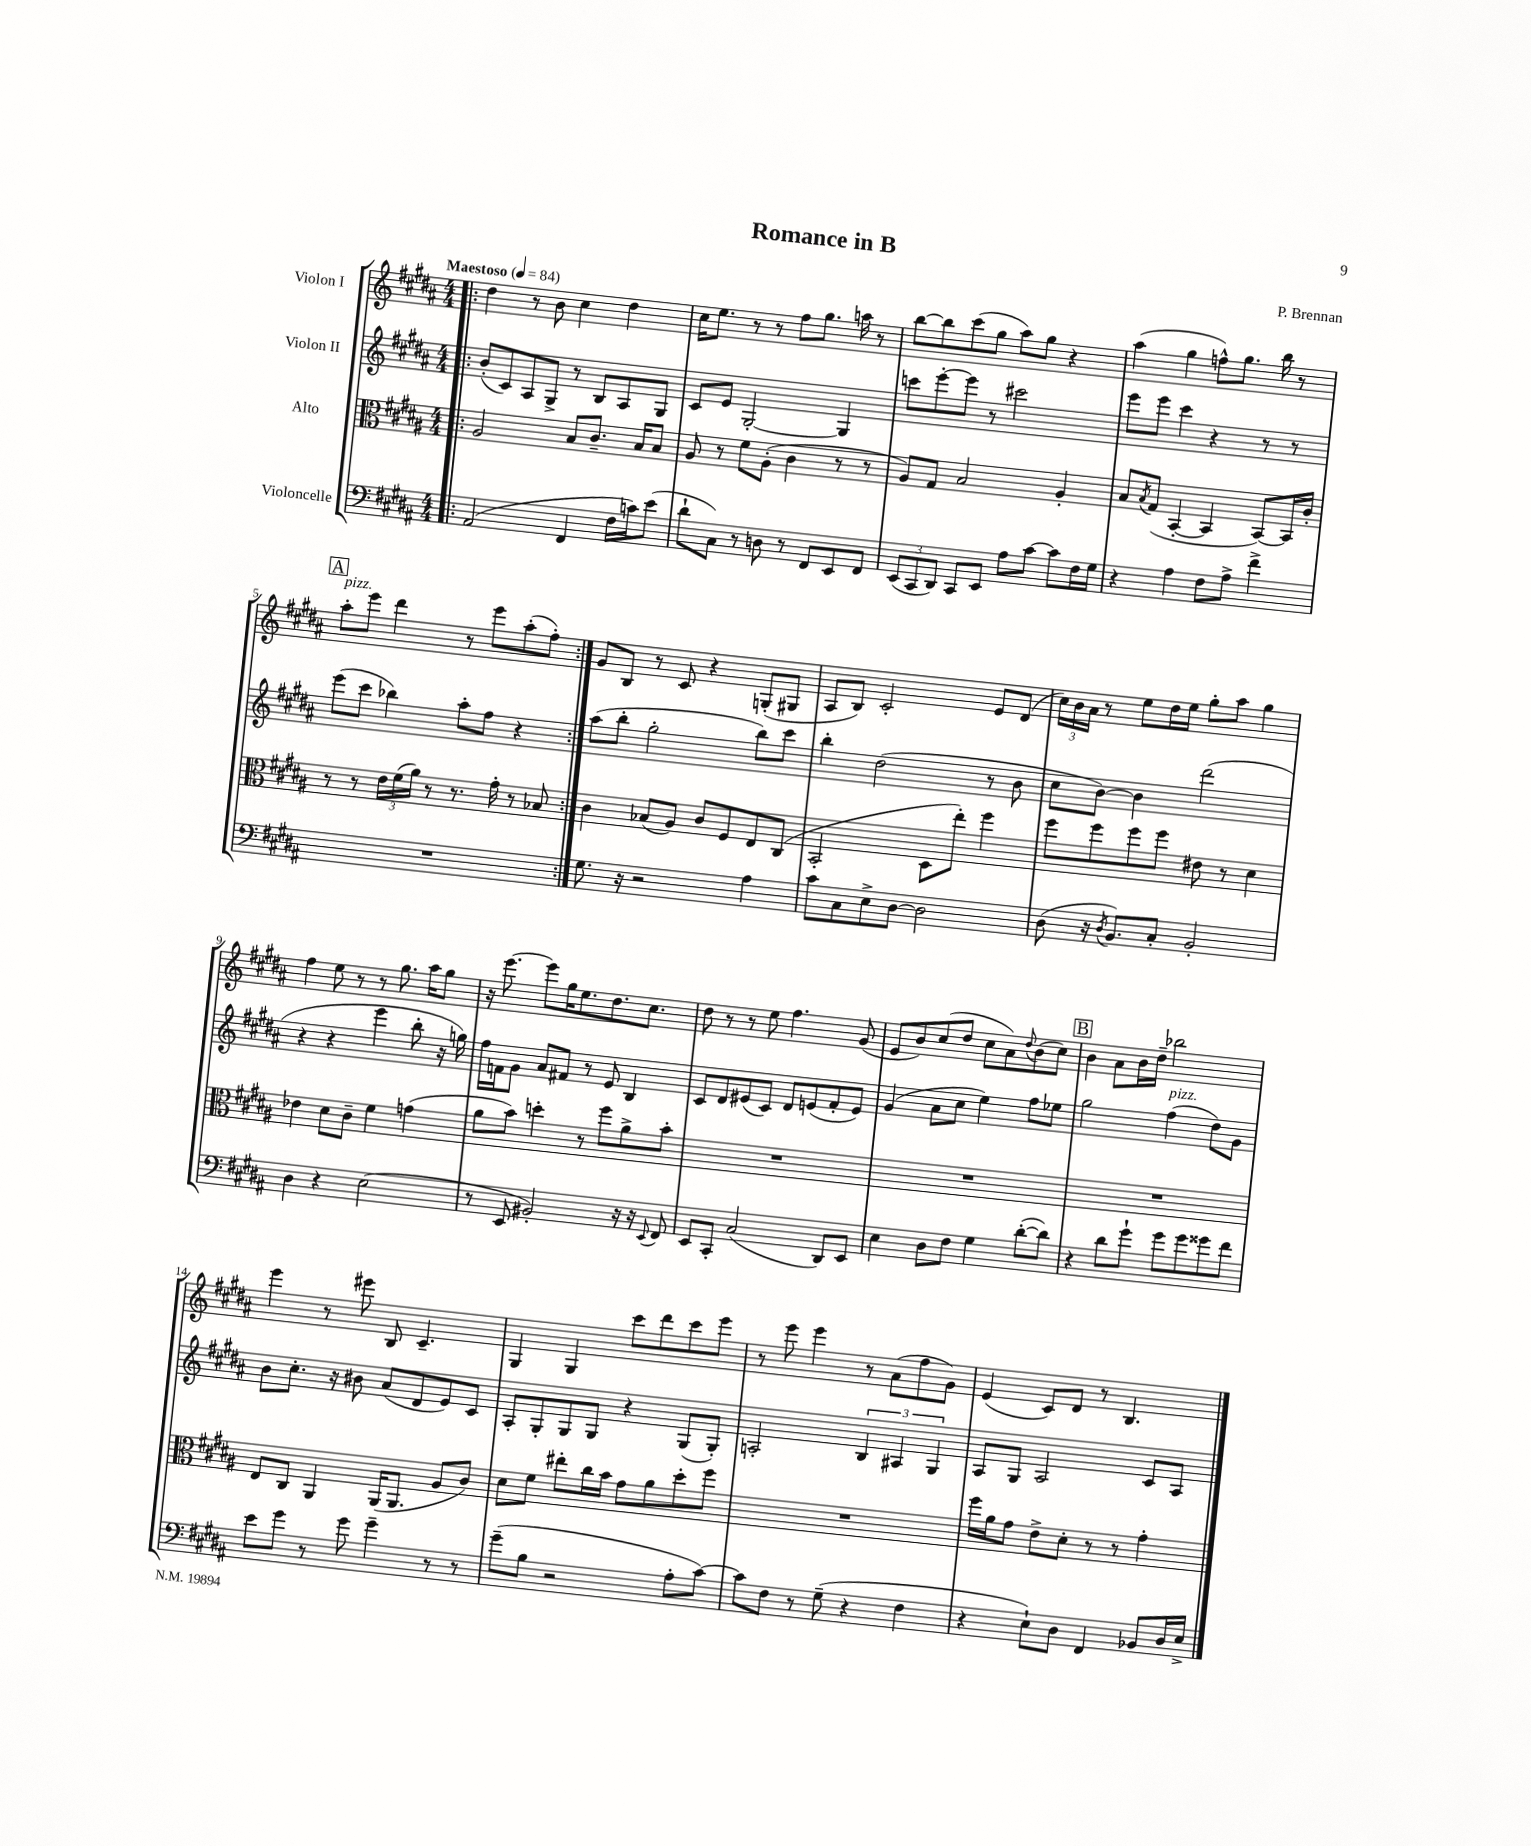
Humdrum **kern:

**kern	**kern	**kern	**kern
*staff4	*staff3	*staff2	*staff1
*clefF4	*clefC3	*clefG2	*clefG2
*k[f#c#g#d#a#]	*k[f#c#g#d#a#]	*k[f#c#g#d#a#]	*k[f#c#g#d#a#]
*M4/4	*M4/4	*M4/4	*M4/4
*MM84	*MM84	*MM84	*MM84
=!|:	=!|:	=!|:	=!|:
(2AA#/	2A#/	(8b'/L	4dd#\
.	.	8c#/)	.
.	.	8A#/	8r
.	.	8G#^/J	8b\
4FF#/	8B/L	8r	4cc#\
.	8.c#~/J	8B/L	.
16F#\LL	.	8A#/	4dd#\
16c\J)	16B/LK	.	.
(8e\J	8B/J	8G#/J	.
=	=	=	=
8d#`\L	8A#/	8c#/L	16cc#\LK
.	.	.	8.ee\J
8C#\J)	8r	8e/J	.
8r	8f#\L	[2G#'/	8r
8D\	(8A#'\J	.	8r
8r	4c#\	.	8ff#\L
8FF#/L	.	.	8.gg#\J
8EE/	8r	4G#/]	.
.	.	.	16aa\
8FF#/J	8r	.	8r
=	=	=	=
(12EE/L	8A#/L)	8ccc\L	[8bb\L
12CC#/	.	.	.
.	8G#/J	[8eee'\	8bb\]
12DD#/J)	.	.	.
8CC#/L	2B/	8eee\]J	(8ccc#\
8EE/J	.	8r	8gg#\J
8A#\L	.	2ccc#\	8aa#\L)
[8c#\J	.	.	8gg#\J
8c#\]L	4A#'/	.	4r
16F#\L	.	.	.
16G#\JJ	.	.	.
=	=	=	=
4r	8B/L	8eee\L	(4aa#\
.	8qB/	.	.
.	(8G#/J	8eee\J	.
4A#\	[4BB'/	4ccc#\	4gg#\
8F#\L	4BB/]	4r	8ff^^\L)
8A#^\J	.	.	8.gg#\J
4f#^\	[8BB/L)	8r	.
.	.	.	16bb\
.	16BB/]L	8r	8r
.	16c#'/JJ	.	.
=	=	=	=
1r	8r	(8eee\L	8aa#'\L
.	8r	8ccc#\J	8eee\J
.	24e\LL	4bb-\)	4ddd#\
.	(24f#\	.	.
.	24a#\JJ)	.	.
.	8r	.	.
.	8.r	8aa#'\L	8r
.	.	8ff#\J	8eee\L
.	16g#'\	.	.
.	8r	4r	(8aa#'\
.	8B-/	.	8ff#'\J)
=:|!	=:|!	=:|!	=:|!
8.G#\	4c#\	(8aa#\L	8g#/L
.	.	8bb'\J	8B/J
16r	.	.	.
2r	(8B-/L	2gg#'\	8r
.	8A#/J)	.	8c#/
.	8c#/L	.	4r
.	8F#/	.	.
4A#\	8E/	8bb\L)	(8G'/L
.	(8C#/J	8ccc#\J	8G#/J
=	=	=	=
8c#\L	2BB'/	4bb'\	8A#/L
8C#\	.	.	8B/J)
8E^\	.	(2dd#\	2c#'/
[8D#\J	.	.	.
2D#\]	8D#\L	.	.
.	8ee'\J)	.	.
.	4ff#\	8r	8e/L
.	.	8b\	(8d#/J
=	=	=	=
(8D#\	8ff#\L	8cc#\L	24cc#\LL)
.	.	.	24b\
.	.	.	24a#\JJ
16r	8ff#\	[8b\J)	8r
8qD#/	.	.	.
8.BB/L)	.	.	.
.	8ff#\	4b\]	8ee\L
8C#'/J	8ff#\J	.	16dd#\L
.	.	.	16ee\JJ
2BB'/	8e#\	(2ddd#\	8gg#'\L
.	8r	.	8aa#\J
.	4d#\	.	4gg#\
=	=	=	=
4D#\	4e-\	4r	4ff#\
4r	8d#\L	4r	8ee\
.	8c#~\J	.	8r
(2E\	4f#\	4eee\	8r
.	.	.	8.gg#\
.	(4g\	8bb'\	.
.	.	.	16aa#\LK
.	.	16r	8gg#\J
.	.	16gg\)	.
=	=	=	=
8r	8a#\L	16ff#\LL	16r
.	.	16f\J	[8.eee\
8EE/	8b\J)	8g#\J	.
2BB#'/)	4dd'\	8a#/L	8eee\]L
.	.	8f#/J	16gg#\K
.	.	.	8.ee\
.	8r	8r	.
.	8ff#\L	8e/	8.dd#\
16r	8a#^\	4B/	.
16r	.	.	8.cc#\J
8qqEE/	.	.	.
8FF#/	8b'\J	.	.
=	=	=	=
8EE/L	1r	8c#/L	8dd#\
8CC#'/J	.	8d#/	8r
(2C#/	.	(8e#/	8r
.	.	8c#/J)	8ee\
.	.	8d#/L	4.ff#\
.	.	(8e/	.
8DD#/L)	.	8f#'/	.
8EE/J	.	8e/J)	(8g#/
=	=	=	=
4E\	1r	(4g#/	8e/L
.	.	.	8b/)
8D#\L	.	8a#\L	(8cc#/
8F#\J	.	8cc#\J	8dd#/J
4G#\	.	4ee\)	8cc#\L
.	.	.	8a#\)
.	.	.	8qqdd#/
([8d#'\L	.	8ff#\L	(8b\
8d#\]J)	.	8ee-\J	8cc#\J)
=	=	=	=
4r	1r	2gg#\	4b\
8d#\L	.	.	8a#\L
8g#`\J	.	.	16b\L
.	.	.	16dd#~\JJ
8g#\L	.	(4ff#\	2bb-\
8g#\	.	.	.
8g##\	.	8dd#\L)	.
8f#\J	.	8g#\J	.
=	=	=	=
8e\L	8E/L	8b\L	4eee\
8g#\J	8C#/J	8.cc#'\J	.
8r	4AA#/	.	8r
.	.	16r	.
8g#\	.	8b#\	8eee#\
4g#~\	(16AA#/LK	(8a#/L	8B/
.	8.AA#/J	.	.
.	.	8d#/	4.c#~/
8r	8A#/L	8e/)	.
8r	8c#/J)	8c#/J	.
=	=	=	=
(8g#~\L	8d#\L	8A#'/L	4G#/
8B\J	8f#\J	8G#'/	.
2r	8ee#'\L	8G#/	4G#/
.	16cc#\L	8G#/J	.
.	16b\JJ	.	.
.	8g#\L	4r	8ccc#\L
.	8a#\	.	8ddd#\
8A#'\L	8dd#'\	(8G#/L	8ccc#\
[8c#\J)	8ff#\J	8G#'/J)	8eee\J
=	=	=	=
8c#\]L	1r	2A'/	8r
8F#\J	.	.	8eee\
8r	.	.	4eee\
(8G#~\	.	.	.
4r	.	6B/	8r
.	.	.	(8a#\L
.	.	6A#/	.
4F#\	.	.	8ff#\
.	.	6G#/	.
.	.	.	8g#\J)
=	=	=	=
4r	16ff#\LL	8A#/L	(4e/
.	16a#\J	.	.
.	8g#\J	8G#/J	.
8E`\L)	8e^\L	2A#/	8c#/L)
8D#\J	8d#'\J	.	8d#/J
4FF#/	8r	.	8r
.	8r	.	4.B/
8BB-/L	4g#'\	8c#/L	.
16D#/L	.	8A#/J	.
16E^/JJ	.	.	.
==	==	==	==
*-	*-	*-	*-
